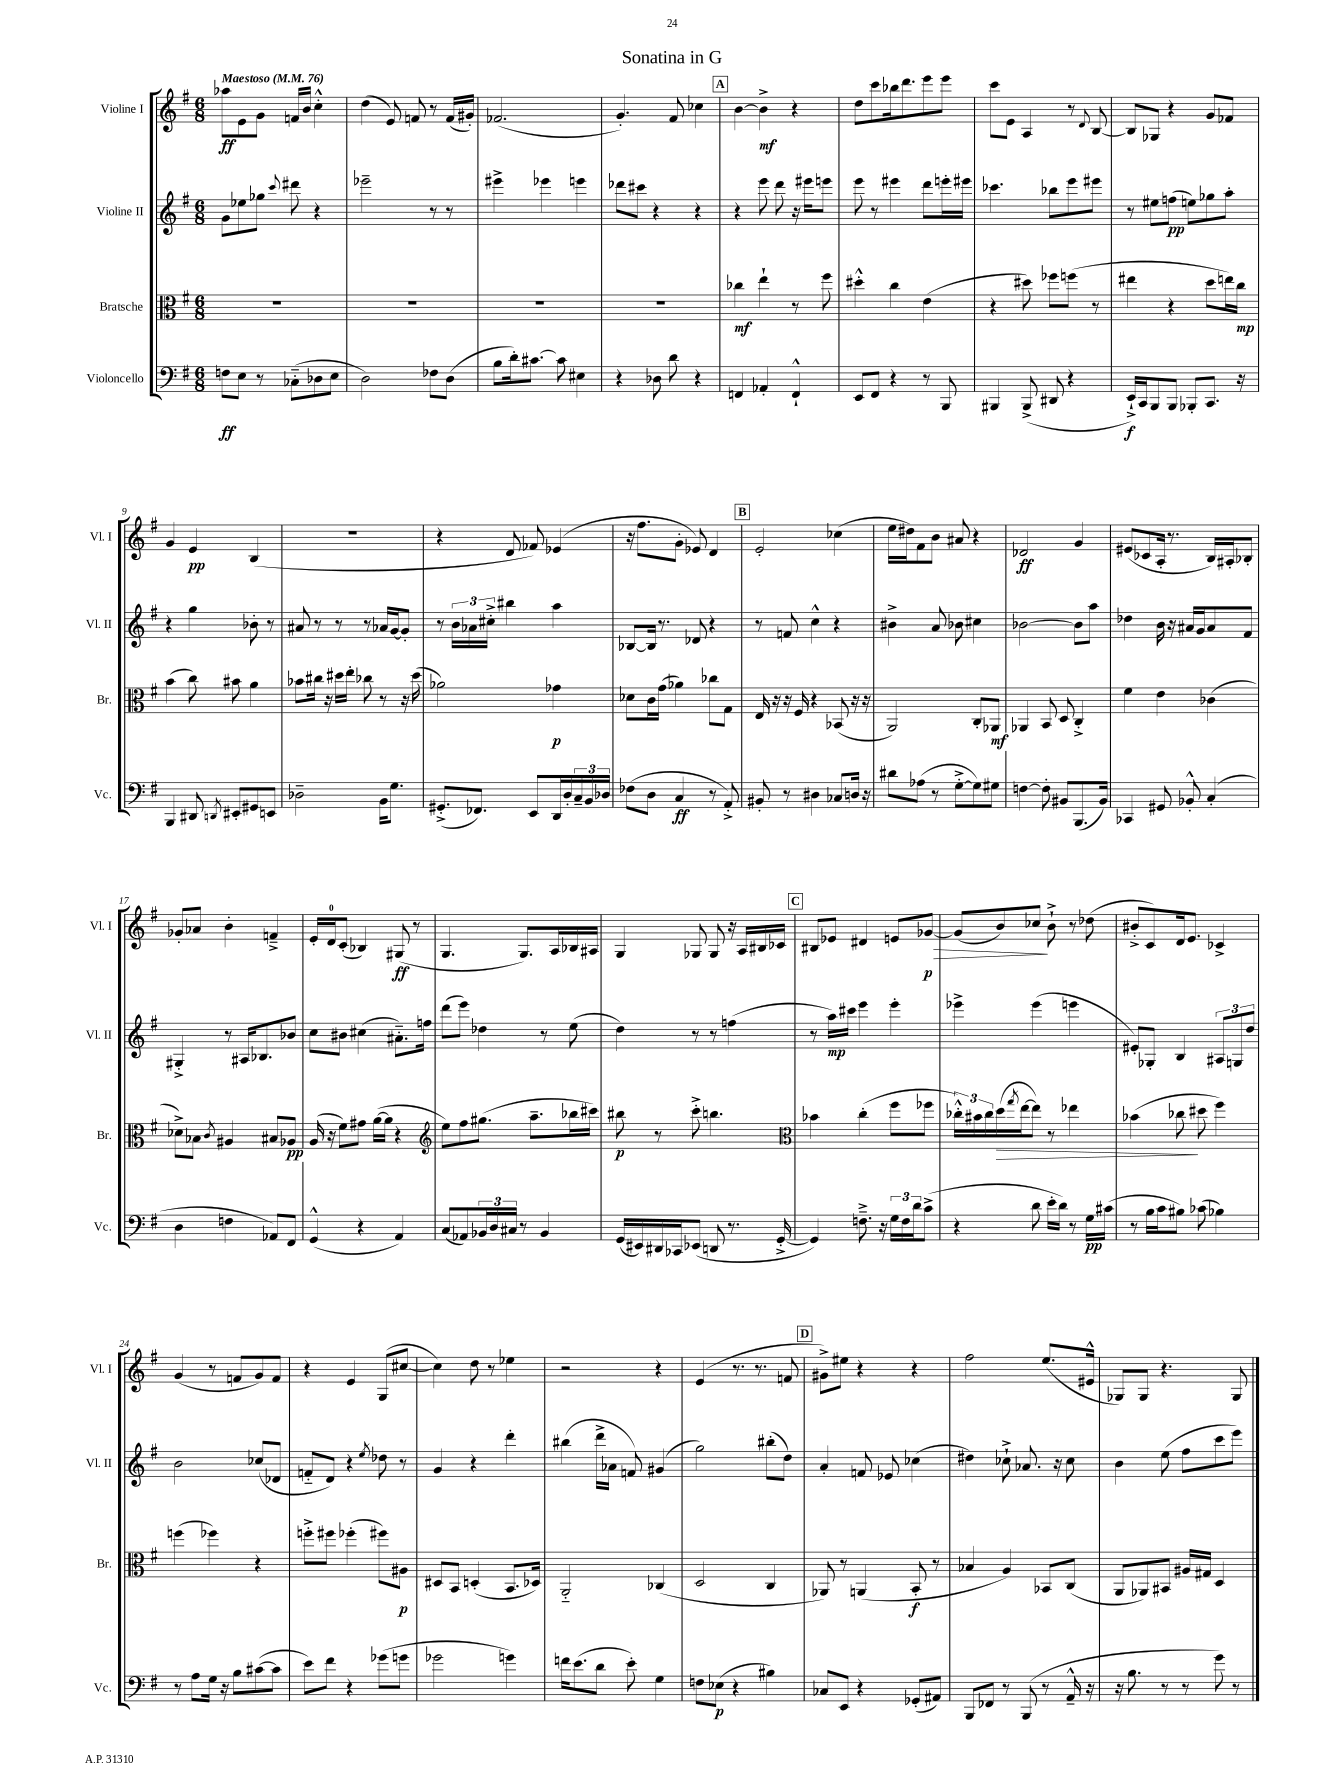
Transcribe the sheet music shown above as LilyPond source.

\header { title = "Sonatina in G" }
<<
\new StaffGroup <<
\new Staff = "s0" \with { instrumentName = "Violine I" shortInstrumentName = "Vl. I" } {
    \clef treble \key g \major \numericTimeSignature \time 6/8 \tempo "Maestoso" 4 = 76
    aes''8\ff e'8 g'8 f'16 b'16 c''4-.-^ |
    d''4( e'8) f'8 r8 f'16( gis'16-.) |
    fes'2.( |
    g'4.-.) fis'8 ces''4 |
    \mark \markup { \box "A" } b'4~ b'4->\mf r4 |
    d''8 c'''8 bes''16 d'''8. e'''8 e'''8 |
    c'''8 e'8 a4 r8 \appoggiatura { d'8 } b8~ |
    b8 ges8 r4 g'8 fes'8 |
    g'4 e'4\pp b4( |
    R2. |
    r4 d'8 fes'8) ees'4( |
    r16 fis''8. g'8-. ees'8) d'4 |
    \mark \markup { \box "B" } e'2-. ces''4( |
    e''16 dis''16) fis'8 b'8 ais'8 r4 |
    des'2\ff g'4 |
    eis'8( ces'8 a16-. r8. b16) ais16-. bes8-. |
    ges'8-. aes'8 b'4-. f'4---> |
    e'16-. d'16-0 c'8-.( bes4) gis8\ff( r8 |
    g4. g8.) a16 bes16 ais16 |
    g4 ges8 ges8 r16 a16 bis16 ces'16 |
    \mark \markup { \box "C" } bis8 ees'8 dis'4 e'8 ges'8~\p\> |
    ges'8( b'8) ces''8\! b'8-!-> r8 des''8( |
    bis'8-.-> c'8) d'16 e'8. ces'4-> |
    g'4( r8 f'8 g'8) f'8 |
    r4 e'4 g8( cis''8~ |
    cis''4) d''8 r8 ees''4 |
    r2 r4 |
    e'4( r8. r8. f'8 |
    \mark \markup { \box "D" } gis'8->) eis''8 r4 r4 |
    fis''2 e''8.( eis'16-^ |
    ges8) ges8 r4. ges8 \bar "|." |
}
\new Staff = "s1" \with { instrumentName = "Violine II" shortInstrumentName = "Vl. II" } {
    \clef treble \key g \major \numericTimeSignature \time 6/8
    g'8 ees''8 ges''8 \appoggiatura { c'''8 } dis'''8 r4 |
    ees'''2-- r8 r8 |
    eis'''4-> ees'''4 e'''4 |
    des'''8 cis'''8 r4 r4 |
    \mark \markup { \box "A" } r4 e'''8 d'''8 r16 eis'''16 e'''8 |
    e'''8 r8 eis'''4 d'''8 e'''16-. eis'''16 |
    ces'''4. bes''8 e'''8 eis'''8 |
    r8 eis''8 f''8\pp( e''8) ges''8 a''8-. |
    r4 g''4 bes'8-. r8 |
    ais'8 r8 r8 r8 aes'16 g'16~ g'8-. |
    r8 \tuplet 3/2 { b'16 aes'16 cis''16-.-> } bis''4 a''4 |
    bes8~ bes16 r8. des'8 r4 |
    \mark \markup { \box "B" } r8 f'8 c''4-^ r4 |
    bis'4-> a'8 bes'8 cis''4 |
    bes'2~ bes'8 a''8 |
    des''4 b'16 r16 ais'16 g'16 ais'8 fis'8 |
    gis4-.-> r8 ais16 bes8. bes'8 |
    c''8 bis'8 cis''4( ais'8.-_) f''16 |
    d'''8( e'''8) des''4 r8 e''8( |
    d''4) r8 r8 f''4( |
    \mark \markup { \box "C" } r8 a''16\mp) cis'''16 e'''4 e'''4-. |
    ees'''4-> ees'''4( e'''4 |
    eis'8-.) ges8-. b4 \tuplet 3/2 { ais8 g8 d''8 } |
    b'2 ces''8( des'8 |
    f'8-_ d'8) r4 \acciaccatura { e''8 } des''8 r8 |
    g'4 r4 d'''4-. |
    bis''4( d'''16-> aes'16 f'8) gis'4( |
    g''2) bis''8-.( d''8) |
    \mark \markup { \box "D" } a'4-. f'8 ees'8 ces''4( |
    dis''4) ces''8-!-> aes'8. r16 ces''8 |
    b'4 e''8( fis''8 c'''8 e'''8) \bar "|." |
}
\new Staff = "s2" \with { instrumentName = "Bratsche" shortInstrumentName = "Br." } {
    \clef alto \key g \major \numericTimeSignature \time 6/8
    R2. |
    R2. |
    R2. |
    R2. |
    \mark \markup { \box "A" } ces''4\mf e''4-! r8 fis''8 |
    dis''4-.-^ c''4 e'4( |
    r4 dis''8) fes''8 f''8( r8 |
    eis''4 r4 d''8 e''16) c''16\mp |
    b'4( c''8) bis'8 a'4 |
    bes'8 cis''16 r16 dis''16 e''16-. ces''8 r8 r16 dis''16( |
    aes'2) ges'4\p |
    des'8 c'16 g'16( aes'4) ces''8 g8 |
    \mark \markup { \box "B" } e16 r16 r16 fis16 r4 bes,8( r16 r16 |
    a,2) c8-. aes,8\mf |
    aes,4 b,8 d8 c4-.-> |
    fis'4 e'4 ces'4( |
    des'8->) bes8 \acciaccatura { c'8 } ais4 bis8 aes8\pp |
    a16( r16 fis'8) gis'8 a'16~( a'16 r4 |
    \clef treble e''8) fis''8 gis''8.( a''8.-- bes''16 cis'''16) |
    bis''8\p r8 c'''8-.-> b''4. |
    \mark \markup { \box "C" } \clef alto bes'4 c''4-.( fis''8 fes''8 |
    \tuplet 3/2 { ces''16-.-^) bis'16 ces''16 } d''16\>( \acciaccatura { g''8 } e''16~ e''8) r8 ees''4 |
    bes'4( ces''8\! dis''8 fis''4) |
    f''4( fes''4) r4 |
    f''8-.-> fis''8 fes''4-.( fis''8) ais8\p |
    dis8 b,8 d4-.( b,8. des16) |
    a,2-_ ces4( |
    d2 c4 |
    \mark \markup { \box "D" } aes,8) r8 a,4( b,8-.\f r8 |
    bes4 a4) bes,8 c8( |
    a,8 aes,8) bis,8 ais16 gis16 d4 \bar "|." |
}
\new Staff = "s3" \with { instrumentName = "Violoncello" shortInstrumentName = "Vc." } {
    \clef bass \key g \major \numericTimeSignature \time 6/8
    f8\ff e8 r8 ces8-_( des8 e8 |
    d2) fes8 d8( |
    b8 d'16-.) cis'8.~ cis'8 eis4 |
    r4 des8 d'8 r4 |
    \mark \markup { \box "A" } f,4 aes,4-. f,4-!-^ |
    e,8 fis,8 r4 r8 b,,8 |
    bis,,4 bis,,8->( dis,8 r4 |
    e,16-!->\f) c,16 b,,8 b,,8 bes,,8-. c,8. r16 |
    b,,4 dis,8 \acciaccatura { d,8 } eis,8-. gis,8 e,8 |
    des2-- b,16 g8. |
    gis,8.-.->( fes,8.) e,8 d,16 d16-. \tuplet 3/2 { c16-- b,16 des16 } |
    fes8( d8 c4\ff r8 a,8-.->) |
    \mark \markup { \box "B" } bis,8-. r8 dis4 ces8 d16 r16 |
    dis'8 aes8( r8 g8~-.-> g8) gis8 |
    f4~ f8-. bis,8 b,,8.( bis,16) |
    ces,4 gis,8 bes,8-.-^ c4-.( |
    d4 f4 aes,8) fis,8 |
    g,4-^( r4 a,4) |
    c8( aes,8) \tuplet 3/2 { bes,16 d16 cis16 } r8 bes,4 |
    g,16( eis,16) dis,16 ces,16 ees,8( d,8 r8. g,16~-.-> |
    \mark \markup { \box "C" } g,4) f8.---> r16 \tuplet 3/2 { g16 f16 d'16 } c'8->( |
    r4 d'8 e'16-. d'16) r8 g16\pp cis'16( |
    r8 b16 c'16 bis8) ces'8( bes4) |
    r8 a8 g16 r16 b8 cis'8~( cis'8 |
    e'8) fis'8 r4 ges'8( g'8 |
    ges'2 g'4) |
    f'16 e'8.( d'8 e'8-.) g4 |
    f8 ees8\p( r4 bis4) |
    \mark \markup { \box "D" } ces8 e,8 r4 ges,8-.( ais,8) |
    b,,8 fes,8 r8 b,,8( r8 a,16---^ r16 |
    r16 b8. r8 r8 g'8) r8 \bar "|." |
}
>>
>>
